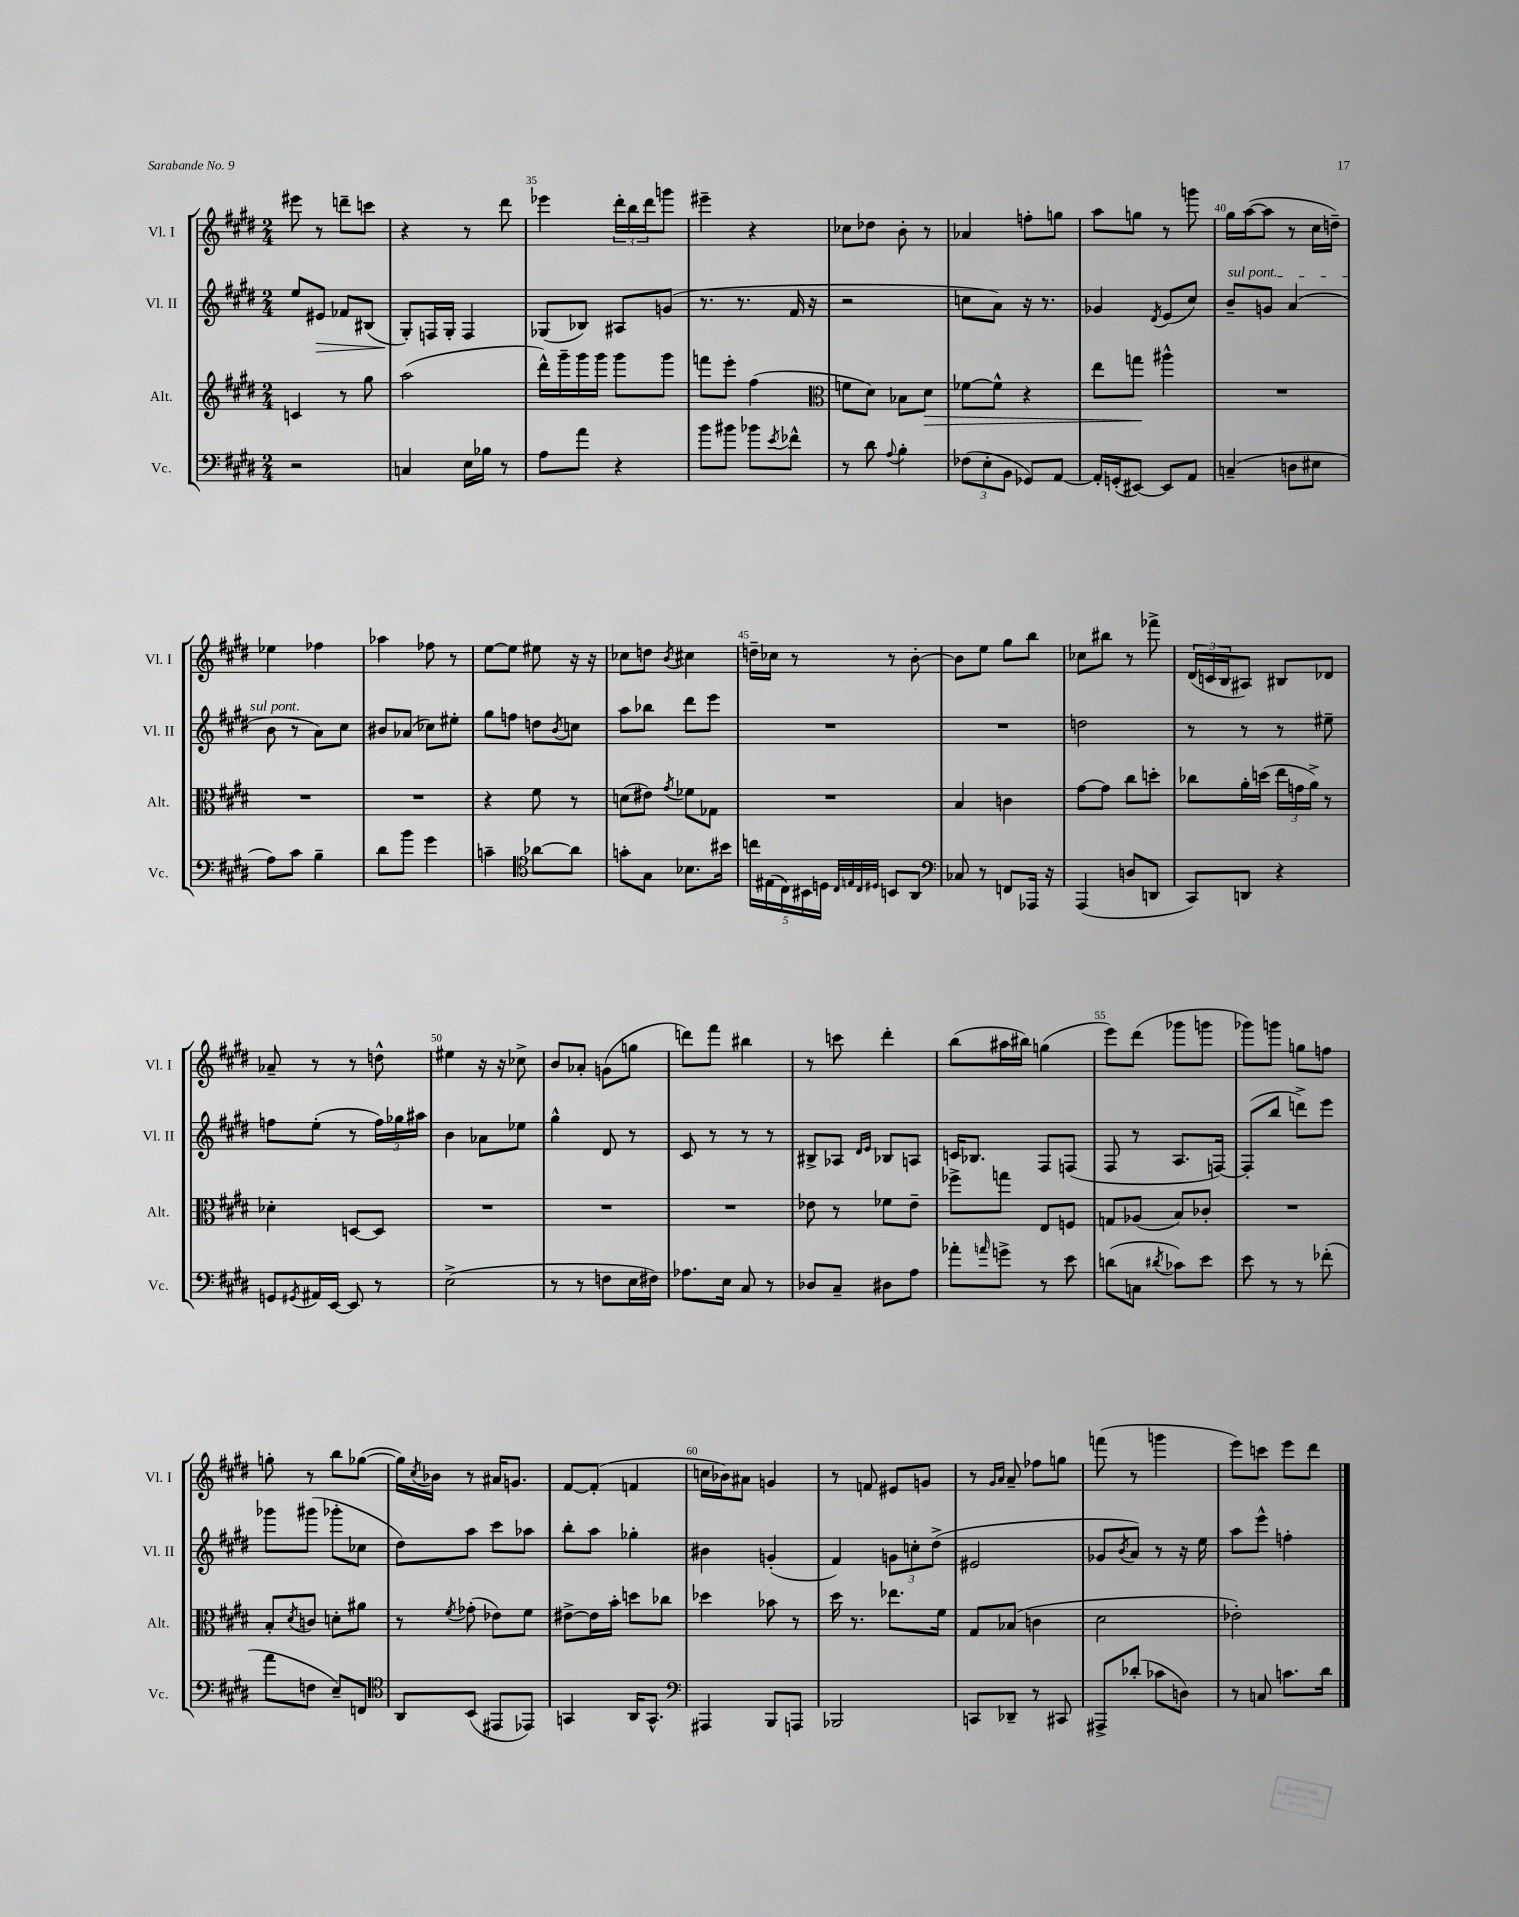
<<
\new StaffGroup <<
\new Staff = "s0" \with { instrumentName = "Vl. I" shortInstrumentName = "Vl. I" } {
    \clef treble \key e \major \numericTimeSignature \time 2/4
    eis'''8 r8 d'''8-- c'''8 |
    r4 r8 dis'''8 |
    ees'''4 \tuplet 3/2 { dis'''16-. b''16 dis'''16 } g'''8 |
    eis'''4-- r4 |
    ces''8 des''8 b'8-. r8 |
    aes'4 f''8-. g''8 |
    a''8 g''8 r8 g'''8 |
    gis''16 a''16~( a''8 r8 cis''16 d''16--) |
    ees''4 fes''4 |
    aes''4 fes''8 r8 |
    e''8~ e''8 eis''8 r16 r16 |
    ces''8 d''8 \acciaccatura { b'8 } cis''4 |
    d''16-- ces''16 r8 r8 b'8~-. |
    b'8 e''8 gis''8 b''8 |
    ces''8 bis''8 r8 fes'''8-> |
    \tuplet 3/2 { dis'16( c'16 b16 } ais8) bis8 des'8 |
    aes'8-- r8 r8 d''8-^ |
    eis''4 r16 r16 ces''8-> |
    b'8 aes'8-. g'8( g''8 |
    d'''8) fis'''8 bis''4 |
    r8 c'''8 dis'''4-. |
    b''8( ais''16 bis''16) g''4( |
    e'''8) dis'''8( ges'''8 g'''8 |
    ges'''8) g'''8 g''8 f''8 |
    g''8-. r8 b''8 ges''8~( |
    ges''16) \acciaccatura { cis''8 } bes'16 r8 ais'16 g'8. |
    fis'8~ fis'8-.( f'4 |
    c''16 bes'16) ais'8 g'4 |
    r8 f'8 eis'8 g'8 |
    r8 \grace { gis'16 a'16 } a'8-- fes''8 g''8 |
    f'''8( r8 g'''4 |
    e'''8) c'''8 e'''8 dis'''8 \bar "|." |
}
\new Staff = "s1" \with { instrumentName = "Vl. II" shortInstrumentName = "Vl. II" } {
    \clef treble \key e \major \numericTimeSignature \time 2/4
    e''8 eis'8\> fes'8 bis8( |
    gis8-.\!) f16 gis16-. f4 |
    ges8( bes8) ais8 g'8( |
    r8. r8. fis'16 r16 |
    r2 |
    c''8 a'8) r16 r8. |
    ges'4 \acciaccatura { dis'8 } e'8( cis''8) |
    \once \override TextSpanner.bound-details.left.text = \markup { \italic "sul pont." } b'8--\startTextSpan g'8 a'4( |
    b'8\stopTextSpan r8 a'8) cis''8 |
    bis'8 aes'8( ces''8) eis''8-. |
    gis''8 f''8 d''8 \acciaccatura { b'8 } c''8 |
    a''8 bes''8 dis'''8 e'''8 |
    R2 |
    R2 |
    d''2 |
    r8 r8 r8 eis''8-- |
    f''8 e''8-.( r8 \tuplet 3/2 { f''16) ges''16 ais''16 } |
    b'4 aes'8 ees''8 |
    gis''4-^ dis'8 r8 |
    cis'8 r8 r8 r8 |
    bis8-> aes8 \grace { dis'16 e'16 } bes8 a8 |
    c'16 bes8. fis8 f8( |
    fis8 r8 a8. f16~) |
    f8-.( b''8 d'''8->) e'''8 |
    ges'''8 gis'''8( ges'''8-. ces''8 |
    dis''8) a''8 cis'''8 aes''8 |
    b''8-. a''8 ges''4-. |
    bis'4 g'4-.( |
    fis'4) \tuplet 3/2 { g'8 c''8-. dis''8->( } |
    eis'2 |
    ges'8 \acciaccatura { b'8 } a'8) r8 r16 e''16 |
    a''8 e'''8-^ f''4-. \bar "|." |
}
\new Staff = "s2" \with { instrumentName = "Alt." shortInstrumentName = "Alt." } {
    \clef treble \key e \major \numericTimeSignature \time 2/4
    c'4 r8 gis''8 |
    a''2( |
    dis'''16-^) gis'''16-- gis'''16 gis'''16 gis'''8 gis'''8 |
    f'''8 e'''8-. fis''4( |
    \clef alto f'8 dis'8) bes8 dis'8\> |
    fes'8~ fes'8-^ r4 |
    e''8 g''8\! ais''4-^ |
    R2 |
    R2 |
    R2 |
    r4 fis'8 r8 |
    d'8( eis'8) \acciaccatura { gis'8 } fes'8 ges8 |
    R2 |
    b4 c'4 |
    gis'8~ gis'8 cis''8 d''8-. |
    ces''8 a'16-. d''16( \tuplet 3/2 { e''16 g'16 a'16->) } r8 |
    des'4-. d8~ d8 |
    R2 |
    R2 |
    R2 |
    ees'8 r8 fes'8 ees'8-- |
    fes''8-> g''8 e8 f8 |
    g8 aes8( b8) ces'8-. |
    R2 |
    b8-. \acciaccatura { dis'8 } c'8 d'8-. ais'8 |
    r8 \acciaccatura { fis'8 } ges'8-.( ees'8) fis'8 |
    eis'8~-> eis'16 b'16-. d''8 ces''8 |
    des''4 bes'8 r8 |
    dis''16 r8. ees''8. fis'16 |
    gis8 bes8( c'4 |
    dis'2 |
    ees'2-.) \bar "|." |
}
\new Staff = "s3" \with { instrumentName = "Vc." shortInstrumentName = "Vc." } {
    \clef bass \key e \major \numericTimeSignature \time 2/4
    r2 |
    c4 e16 bes16 r8 |
    a8 a'8 r4 |
    b'8 bis'8 bes'8 \acciaccatura { e'8 } fes'8-^ |
    r8 dis'8 \appoggiatura { a8 } b4-. |
    \tuplet 3/2 { fes8( e8-. b,8 } ges,8) a,8~ |
    a,16-. g,16-.( eis,8~) eis,8 a,8 |
    c4--( d8 eis8 |
    a8) cis'8 b4-- |
    dis'8 b'8 gis'4 |
    c'4-- \clef tenor aes'8~ aes'8 |
    g'8-. gis8 bes8. bis'16 |
    \tuplet 5/4 { c''16 eis16( cis16) bis,16 d16 } \grace { cis32 e32 cis32 dis32 } b,8 a,8 |
    \clef bass ces8 r8 f,8 aes,,16 r16 |
    a,,4( d8 d,8 |
    cis,8) d,8 r4 |
    g,8 \acciaccatura { gis,8 } ais,16 e,16~ e,8 r8 |
    e2->( |
    r8 r8 f8 e16 fis16) |
    aes8. e16 cis8 r8 |
    des8 cis8-- dis8 a8 |
    aes'8-. \grace { a'16 } g'8-> r8 e'8 |
    d'8( c8 \acciaccatura { dis'8 } ces'8) e'8 |
    e'8 r8 r8 fes'8-.( |
    a'8 f8 e8--) f,8 |
    \clef tenor a,8 b,8( eis,8 ees,8) |
    g,4 a,16 g,8.-^ |
    \clef bass ais,,4 b,,8 a,,8 |
    bes,,2 |
    c,8 des,8-- r8 cis,8 |
    ais,,8-> des'8-.( ces'8 d8) |
    r8 c8 c'8. dis'16 \bar "|." |
}
>>
>>
\layout { \context { \Score currentBarNumber = #33 \override BarNumber.break-visibility = ##(#f #t #t) barNumberVisibility = #(every-nth-bar-number-visible 5) } }
